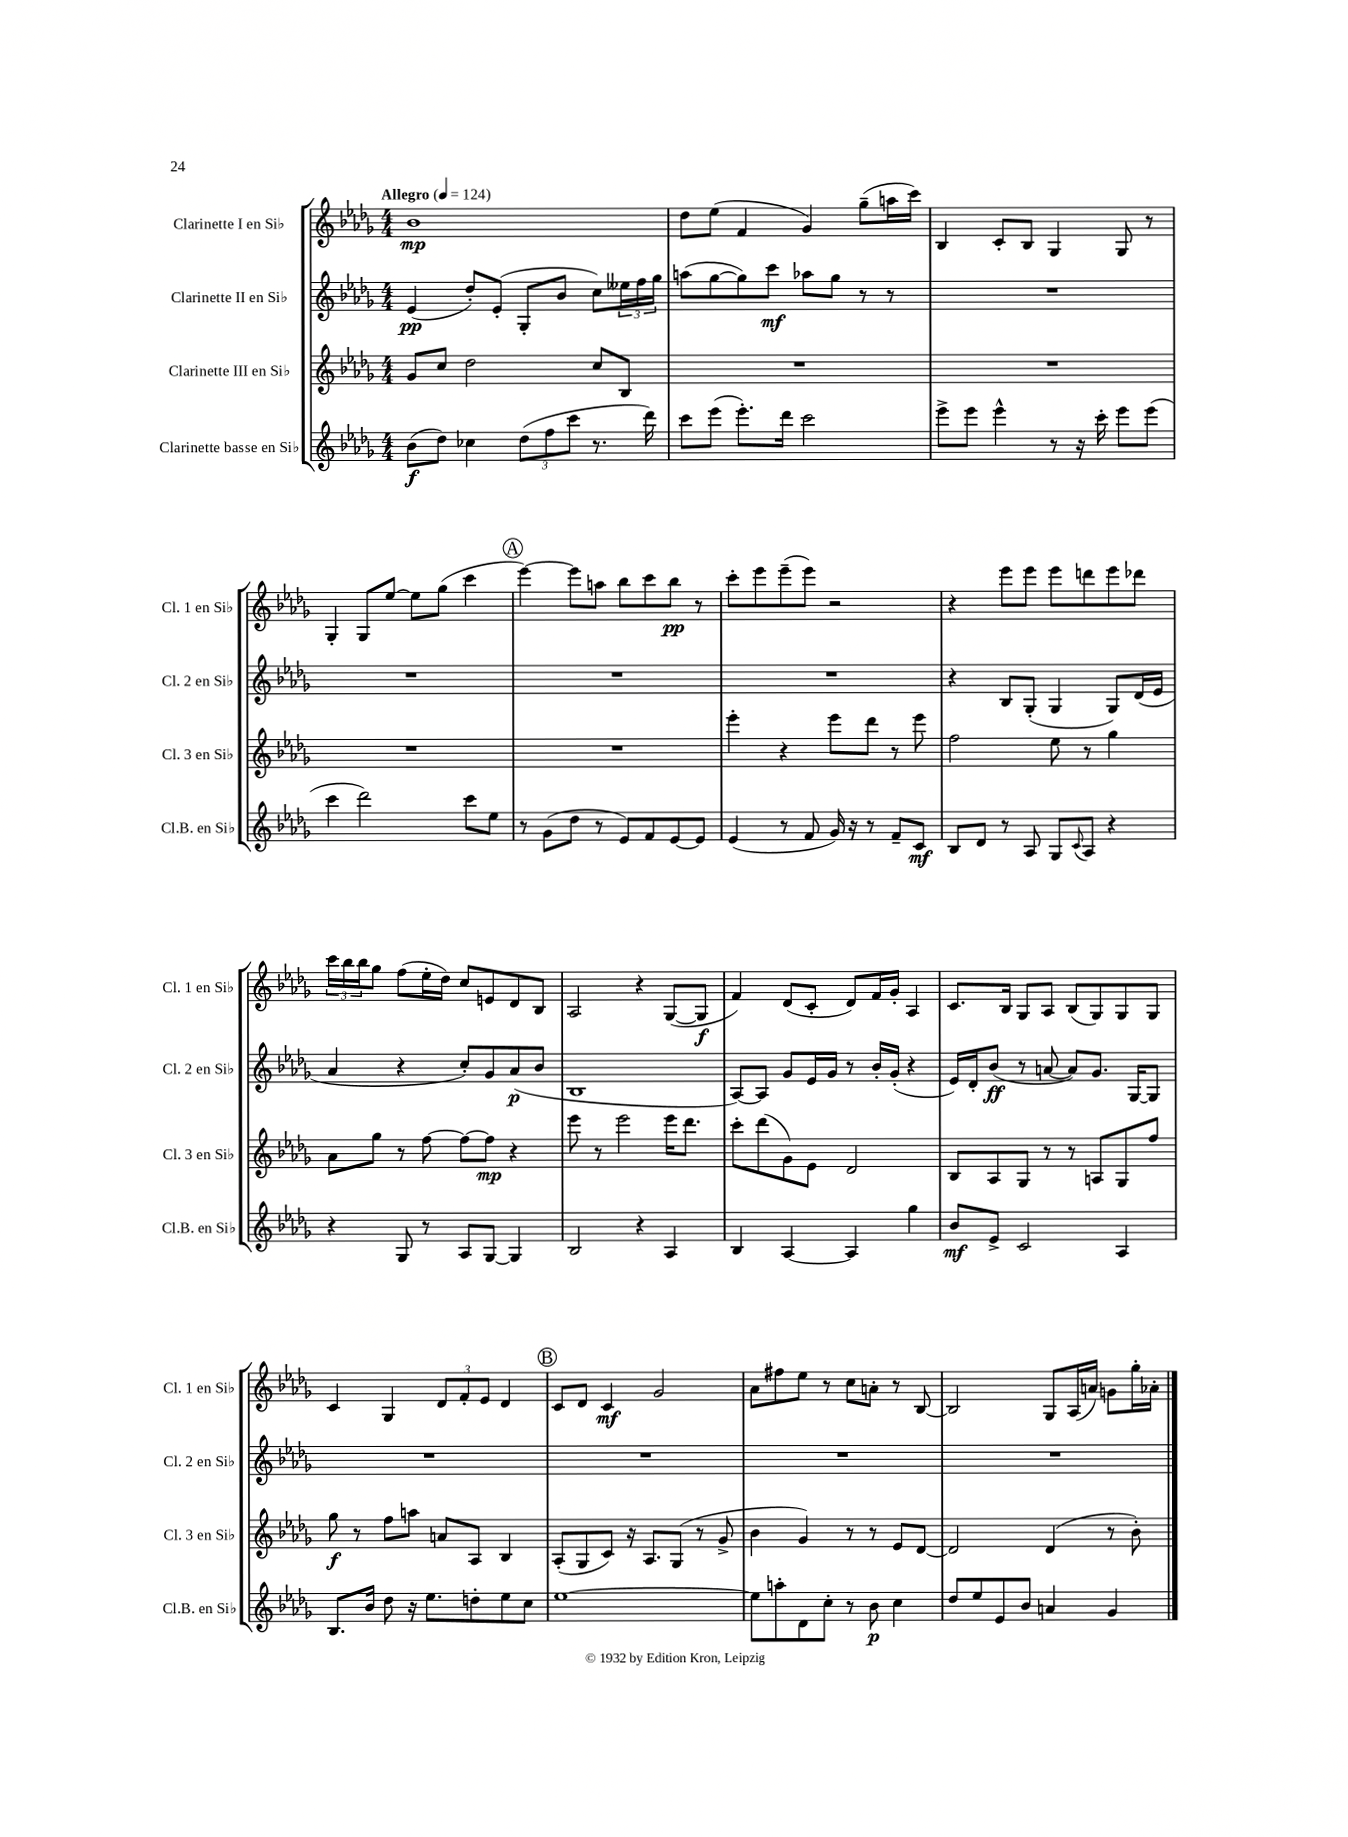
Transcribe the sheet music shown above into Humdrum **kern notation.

**kern	**kern	**kern	**kern
*staff4	*staff3	*staff2	*staff1
*clefG2	*clefG2	*clefG2	*clefG2
*k[b-e-a-d-g-]	*k[b-e-a-d-g-]	*k[b-e-a-d-g-]	*k[b-e-a-d-g-]
*M4/4	*M4/4	*M4/4	*M4/4
*MM124	*MM124	*MM124	*MM124
(8b-	8g-	(4e-	1b-
8dd-)	8cc	.	.
4cc-	2dd-	8dd-')	.
.	.	(8e-'	.
(12dd-	.	8G-'	.
12ff	.	.	.
.	.	8b-	.
12ccc	.	.	.
8.r	8cc	8cc)	.
.	8B-	24ee--	.
.	.	24ff	.
16ddd-)	.	.	.
.	.	24gg-	.
=	=	=	=
8ccc	1r	(8aa	8dd-
(8eee-	.	[8gg-	(8ee-
8.eee-')	.	8gg-])	4f
.	.	8ccc	.
16ddd-	.	.	.
2ccc	.	8aa-	4g-)
.	.	8gg-	.
.	.	8r	(8gg-~
.	.	8r	16aa
.	.	.	16ccc)
=	=	=	=
8eee-^	1r	1r	4B-
8eee-	.	.	.
4eee-^^	.	.	8c'
.	.	.	8B-
8r	.	.	4G-
16r	.	.	.
16ccc'	.	.	.
8eee-	.	.	8G-
(8eee-	.	.	8r
=	=	=	=
4ccc	1r	1r	4G-'
2ddd-)	.	.	8G-
.	.	.	[8ee-
.	.	.	8ee-]
.	.	.	(8gg-
8ccc	.	.	4ccc
8ee-	.	.	.
=	=	=	=
8r	1r	1r	[4eee-)
(8g-	.	.	.
8dd-	.	.	8eee-]
8r	.	.	8aa
8e-)	.	.	8bb-
8f	.	.	8ccc
[8e-	.	.	8bb-
8e-]	.	.	8r
=	=	=	=
(4e-	4eee-'	1r	8ccc'
.	.	.	8eee-
8r	4r	.	(8eee-~
8f	.	.	8eee-)
16g-)	8eee-	.	2r
16r	.	.	.
8r	8ddd-	.	.
8f~	8r	.	.
8c	8eee-	.	.
=	=	=	=
8B-	2ff	4r	4r
8d-	.	.	.
8r	.	8B-	8eee-
8A-	.	(8G-'	8eee-
8G-	8ee-	4G-	8eee-
8qqc	.	.	.
8A-	8r	.	8ddd
4r	4gg-	8G-)	8eee-
.	.	(16d-	8ddd-
.	.	16e-	.
=	=	=	=
4r	8a-	4a-	24ccc
.	.	.	24bb-
.	.	.	24bb-
.	8gg-	.	8gg-
8G-	8r	4r	(8ff
8r	[8ff	.	16ee-'
.	.	.	16dd-)
8A-	8ff_	8cc')	8cc
[8G-	8ff]	8g-	8e
4G-]	4r	(8a-	8d-
.	.	8b-	8B-
=	=	=	=
2B-	8eee-	1B-	2A-
.	8r	.	.
.	2eee-	.	.
4r	.	.	4r
4A-	16eee-	.	([8G-
.	8.ddd-	.	.
.	.	.	8G-]
=	=	=	=
4B-	8ccc'	[8A-)	4f)
.	(8ddd-	8A-]	.
[4A-	8g-)	8g-	(8d-
.	8e-	16e-	8c'
.	.	16g-	.
4A-]	2d-	8r	8d-)
.	.	16b-'	16f
.	.	(16g-'	16g-'
4gg-	.	4r	4A-
=	=	=	=
8b-	8B-	16e-)	8.c
.	.	16d-'	.
8e-^	8A-	(8b-	.
.	.	.	16B-
2c	8G-	8r	8G-
.	8r	[8a	8A-
.	8r	8a])	(8B-
.	8A	8.g-	8G-)
4A-	8G-	.	8G-
.	.	[16G-	.
.	8ff	8G-]	8G-
=	=	=	=
8.B-	8gg-	1r	4c
.	8r	.	.
16b-	.	.	.
8dd-	8ff	.	4G-
16r	8aa	.	.
8.ee-	.	.	.
.	8a	.	12d-
.	.	.	12f'
8dd'	8A-	.	.
.	.	.	12e-
8ee-	4B-	.	4d-
8cc	.	.	.
=	=	=	=
[1ee-	(8A-'	1r	8c
.	8G-	.	8d-
.	8c)	.	4c
.	16r	.	.
.	8.A-	.	.
.	.	.	2g-
.	(8G-	.	.
.	8r	.	.
.	8g-^	.	.
=	=	=	=
8ee-]	4b-	1r	8a-
8aa'	.	.	8ff#
8d-	4g-)	.	8ee-
8cc'	.	.	8r
8r	8r	.	8cc
8b-	8r	.	8a'
4cc	8e-	.	8r
.	[8d-	.	[8B-
=	=	=	=
8dd-	2d-]	1r	2B-]
8ee-	.	.	.
8e-	.	.	.
8b-	.	.	.
4a	(4d-	.	8G-
.	.	.	(16A-
.	.	.	16a)
4g-	8r	.	8g
.	8b-')	.	16gg-'
.	.	.	16a-'
==	==	==	==
*-	*-	*-	*-
